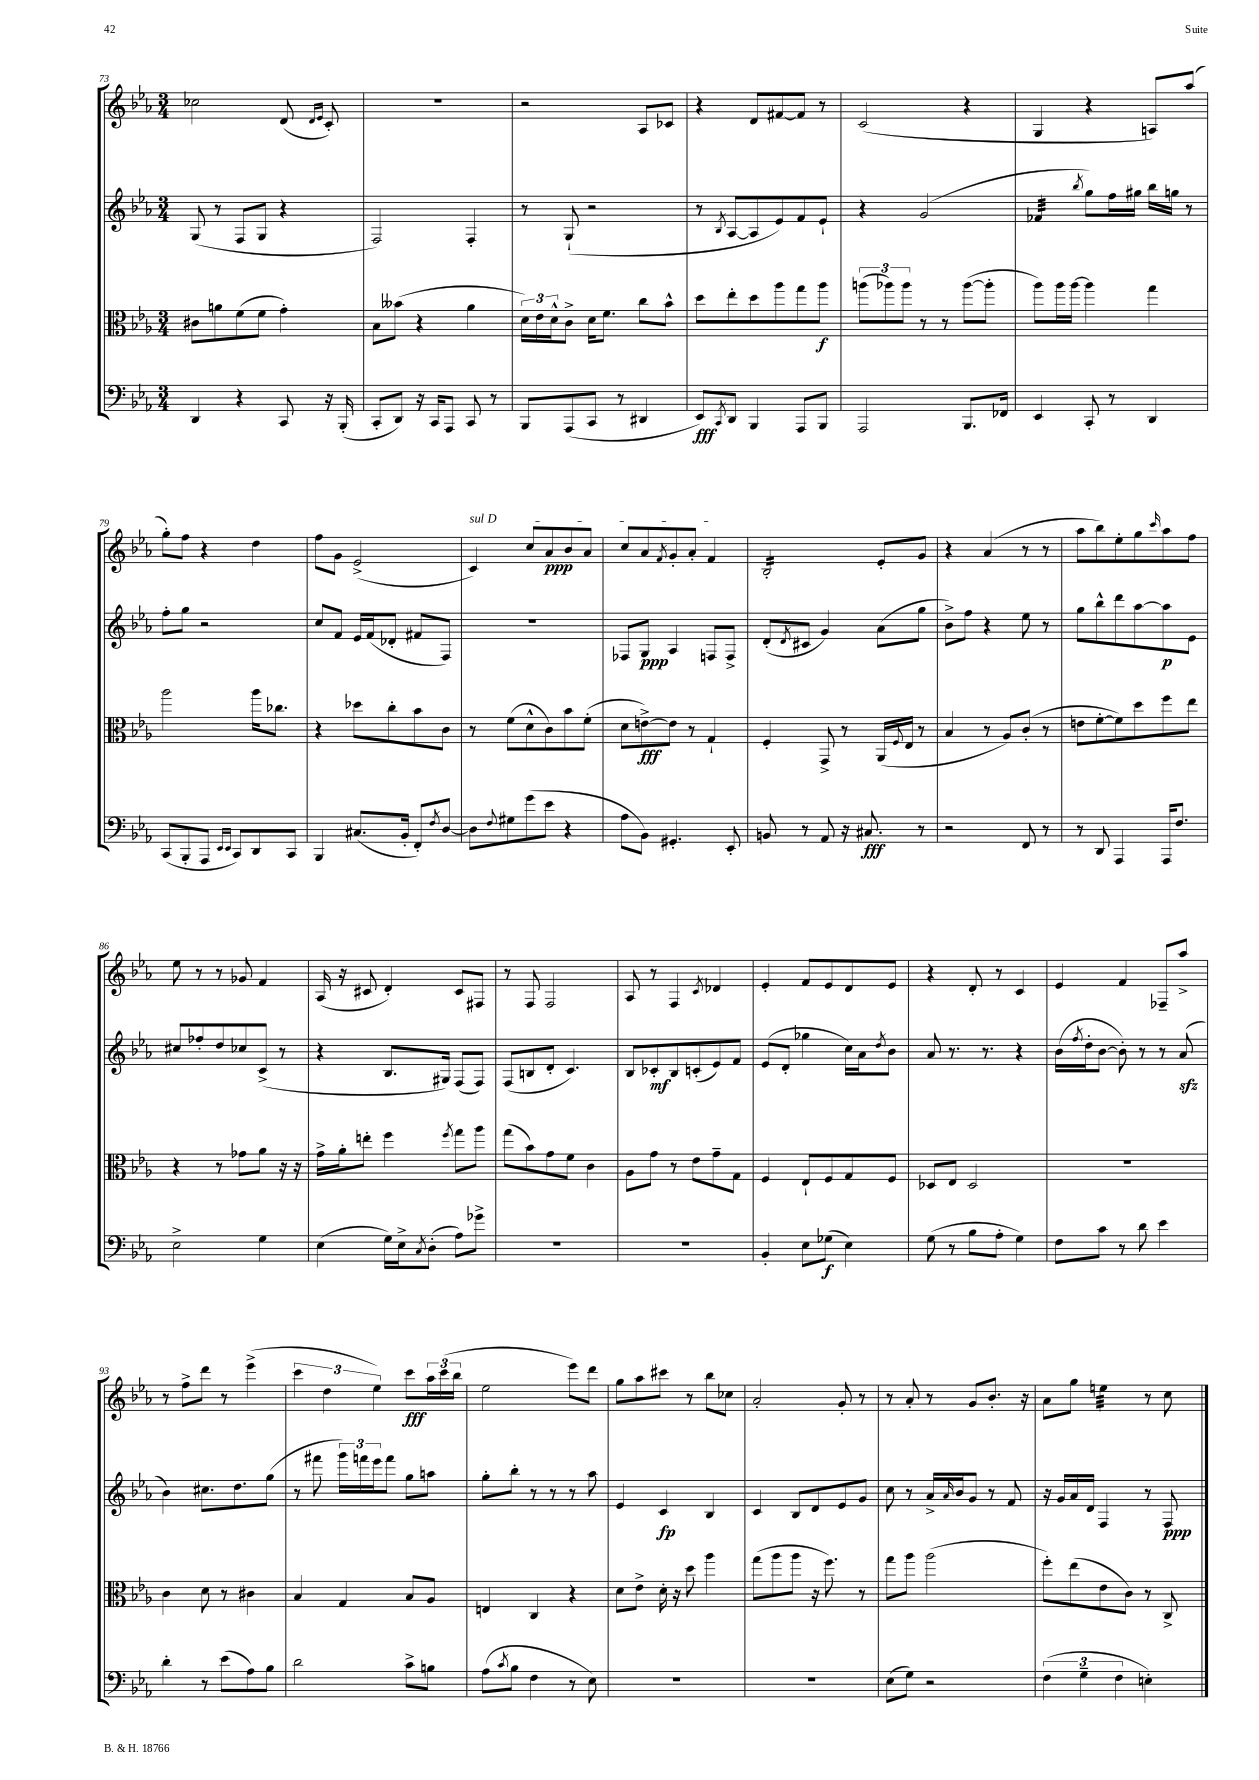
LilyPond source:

<<
\new StaffGroup <<
\new Staff = "s0" {
    \clef treble \key ees \major \numericTimeSignature \time 3/4
    ces''2 d'8( \grace { d'16 ees'16 } c'8-.) |
    R2. |
    r2 aes8 ces'8 |
    r4 d'8 fis'8~ fis'8 r8 |
    c'2( r4 |
    g4 r4 a8) aes''8( |
    g''8-.) f''8 r4 d''4 |
    f''8 g'8 ees'2->( |
    \once \override TextSpanner.bound-details.left.text = \markup { \italic "sul D" } c'4\startTextSpan) c''8 aes'8\ppp bes'8 aes'8 |
    c''8 aes'8 \acciaccatura { f'8 } g'8-. aes'8-. f'4\stopTextSpan |
    bes2:16-. ees'8-. g'8 |
    r4 aes'4( r8 r8 |
    aes''8 bes''8) ees''8-. g''8 \grace { c'''16 } aes''8 f''8 |
    ees''8 r8 r8 ges'8 f'4 |
    aes16( r16 cis'8 d'4-.) cis'8 fis8 |
    r8 f8 f2 |
    aes8 r8 f4 \acciaccatura { c'8 } des'4 |
    ees'4-. f'8 ees'8 d'8 ees'8 |
    r4 d'8-. r8 c'4 |
    ees'4 f'4 fes8-- aes''8-> |
    r8 f''8-> d'''8 r8 ees'''4->( |
    \tuplet 3/2 { c'''4 d''4 ees''4) } c'''8\fff \tuplet 3/2 { aes''16 c'''16( bes''16 } |
    ees''2 ees'''8) d'''8 |
    g''8 aes''8 cis'''8 r8 bes''8 ces''8 |
    aes'2-. g'8-. r8 |
    r8 aes'8-. r8 g'8 bes'8.-. r16 |
    aes'8 g''8 e''4:32 r8 c''8 \bar "|." |
}
\new Staff = "s1" {
    \clef treble \key ees \major \numericTimeSignature \time 3/4
    g8( r8 f8 g8 r4 |
    f2) f4-. |
    r8 g8-!( r2 |
    r8 \acciaccatura { bes8 } aes8~ aes8 ees'8) f'8 ees'8-! |
    r4 g'2( |
    fes'4:32 \acciaccatura { bes''8 } g''8) f''16 gis''16 bes''16 g''16 r8 |
    f''8-. g''8 r2 |
    c''8 f'8 ees'16 f'16( des'8-. fis'8 f8) |
    R2. |
    fes8 g8\ppp aes4 f8 f8-> |
    d'8-.( \acciaccatura { d'8 } cis'8 g'4) aes'8( g''8 |
    bes'8->) f''8 r4 ees''8 r8 |
    g''8 bes''8-^ d'''8 aes''8~ aes''8\p ees'8 |
    cis''8 fes''8-. d''8 ces''8 c'8->( r8 |
    r4 bes8. gis16) f8( f8) |
    f8( b8 d'8-. c'4.) |
    bes8 ces'8-.\mf bes8 c'8-.( ees'8) f'8 |
    ees'8( d'8-. ges''4 c''16) aes'16 \acciaccatura { d''8 } bes'8 |
    aes'8 r8. r8. r4 |
    bes'16( \acciaccatura { f''8 } d''16-. bes'8~ bes'8-.) r8 r8 aes'8\sfz( |
    bes'4) cis''8. d''8. g''8( |
    r8 fis'''8 \tuplet 3/2 { g'''16) f'''16 ees'''16 } f'''8 g''8 a''8 |
    g''8-. bes''8-. r8 r8 r8 aes''8 |
    ees'4 c'4\fp bes4 |
    c'4 bes8 d'8 ees'8 g'8 |
    c''8 r8 aes'16-> \grace { aes'16 } bes'16 g'8 r8 f'8 |
    r16 g'16 aes'16 d'16 f4 r8 f8\ppp \bar "|." |
}
\new Staff = "s2" {
    \clef alto \key ees \major \numericTimeSignature \time 3/4
    cis'8 a'8 f'8( f'8 g'4-.) |
    bes8 beses'8( r4 aes'4 |
    \tuplet 3/2 { d'16) ees'16 d'16-^ } c'8-> d'16 f'8. c''8 bes'8-^ |
    d''8 ees''8-. d''8 aes''8 g''8 aes''8\f |
    \tuplet 3/2 { a''8( aes''8) aes''8 } r8 r8 aes''8~( aes''8-. |
    aes''8) aes''16 aes''16~ aes''4 g''4 |
    aes''2 aes''16 ces''8. |
    r4 des''8 c''8-. bes'8 c'8 |
    r8 f'8( d'8-^ c'8) bes'8 f'8-.( |
    d'8 e'8~->\fff) e'8 r8 g4-! |
    f4-. g,8-> r8 aes,16( \appoggiatura { f8 } ees16 r8 |
    bes4 r8 aes8) c'8-.( r8 |
    e'8 f'8~-. f'8) d''8 f''8 ees''8 |
    r4 r8 ges'8 aes'8 r16 r16 |
    g'16-> aes'16-. e''8-. f''4 \acciaccatura { f''8 } g''8 aes''8 |
    g''8( bes'8) g'8 f'8 c'4 |
    aes8 g'8 r8 ees'8 g'8-- g8 |
    f4 ees8-! f8 g8 f8 |
    des8 ees8 des2 |
    R2. |
    c'4 d'8 r8 cis'4 |
    bes4 g4 bes8 aes8 |
    e4 c4 r4 |
    d'8 ees'8-> d'16-. r16 d''8 aes''4 |
    g''8( aes''8 aes''8 r16 f''8.) r8 |
    g''8 aes''8 aes''2( |
    f''8-.) ees''8( ees'8 c'8) r8 c8-> \bar "|." |
}
\new Staff = "s3" {
    \clef bass \key ees \major \numericTimeSignature \time 3/4
    d,4 r4 c,8 r16 bes,,16-.( |
    c,8-. d,8) r16 c,16 aes,,8 c,8 r8 |
    bes,,8 aes,,8( c,8 r8 dis,4 |
    ees,8\fff) \acciaccatura { c,8 } d,8 bes,,4 aes,,8 bes,,8 |
    aes,,2 bes,,8. fes,16 |
    ees,4 c,8-. r8 d,4 |
    c,8( bes,,8-. aes,,8 \grace { ees,16 ees,16 } c,8) d,8 c,8 |
    bes,,4 cis8.( bes,16-. f,8-.) \acciaccatura { f8 } d8~ |
    d8 \appoggiatura { f8 } gis8 g'8( ees'8 r4 |
    aes8 bes,8) gis,4.-. ees,8-. |
    b,8 r8 aes,8 r16 cis8.\fff r8 |
    r2 f,8 r8 |
    r8 d,8 aes,,4 aes,,16 f8. |
    ees2-> g4 |
    ees4( g16) ees16-> \acciaccatura { c8 } d8-.( aes8) ges'8-> |
    R2. |
    R2. |
    bes,4-. ees8 ges8\f( ees4) |
    g8( r8 bes8 aes8-. g4) |
    f8 c'8 r8 d'8 ees'4 |
    d'4-. r8 ees'8( aes8) bes8 |
    d'2 c'8-> b8 |
    aes8( \acciaccatura { c'8 } bes8 f4 r8 ees8) |
    R2. |
    R2. |
    ees8( g8) r2 |
    \tuplet 3/2 { f4( g4-- f4 } e4-.) \bar "|." |
}
>>
>>
\layout { \context { \Score currentBarNumber = #73 } }
